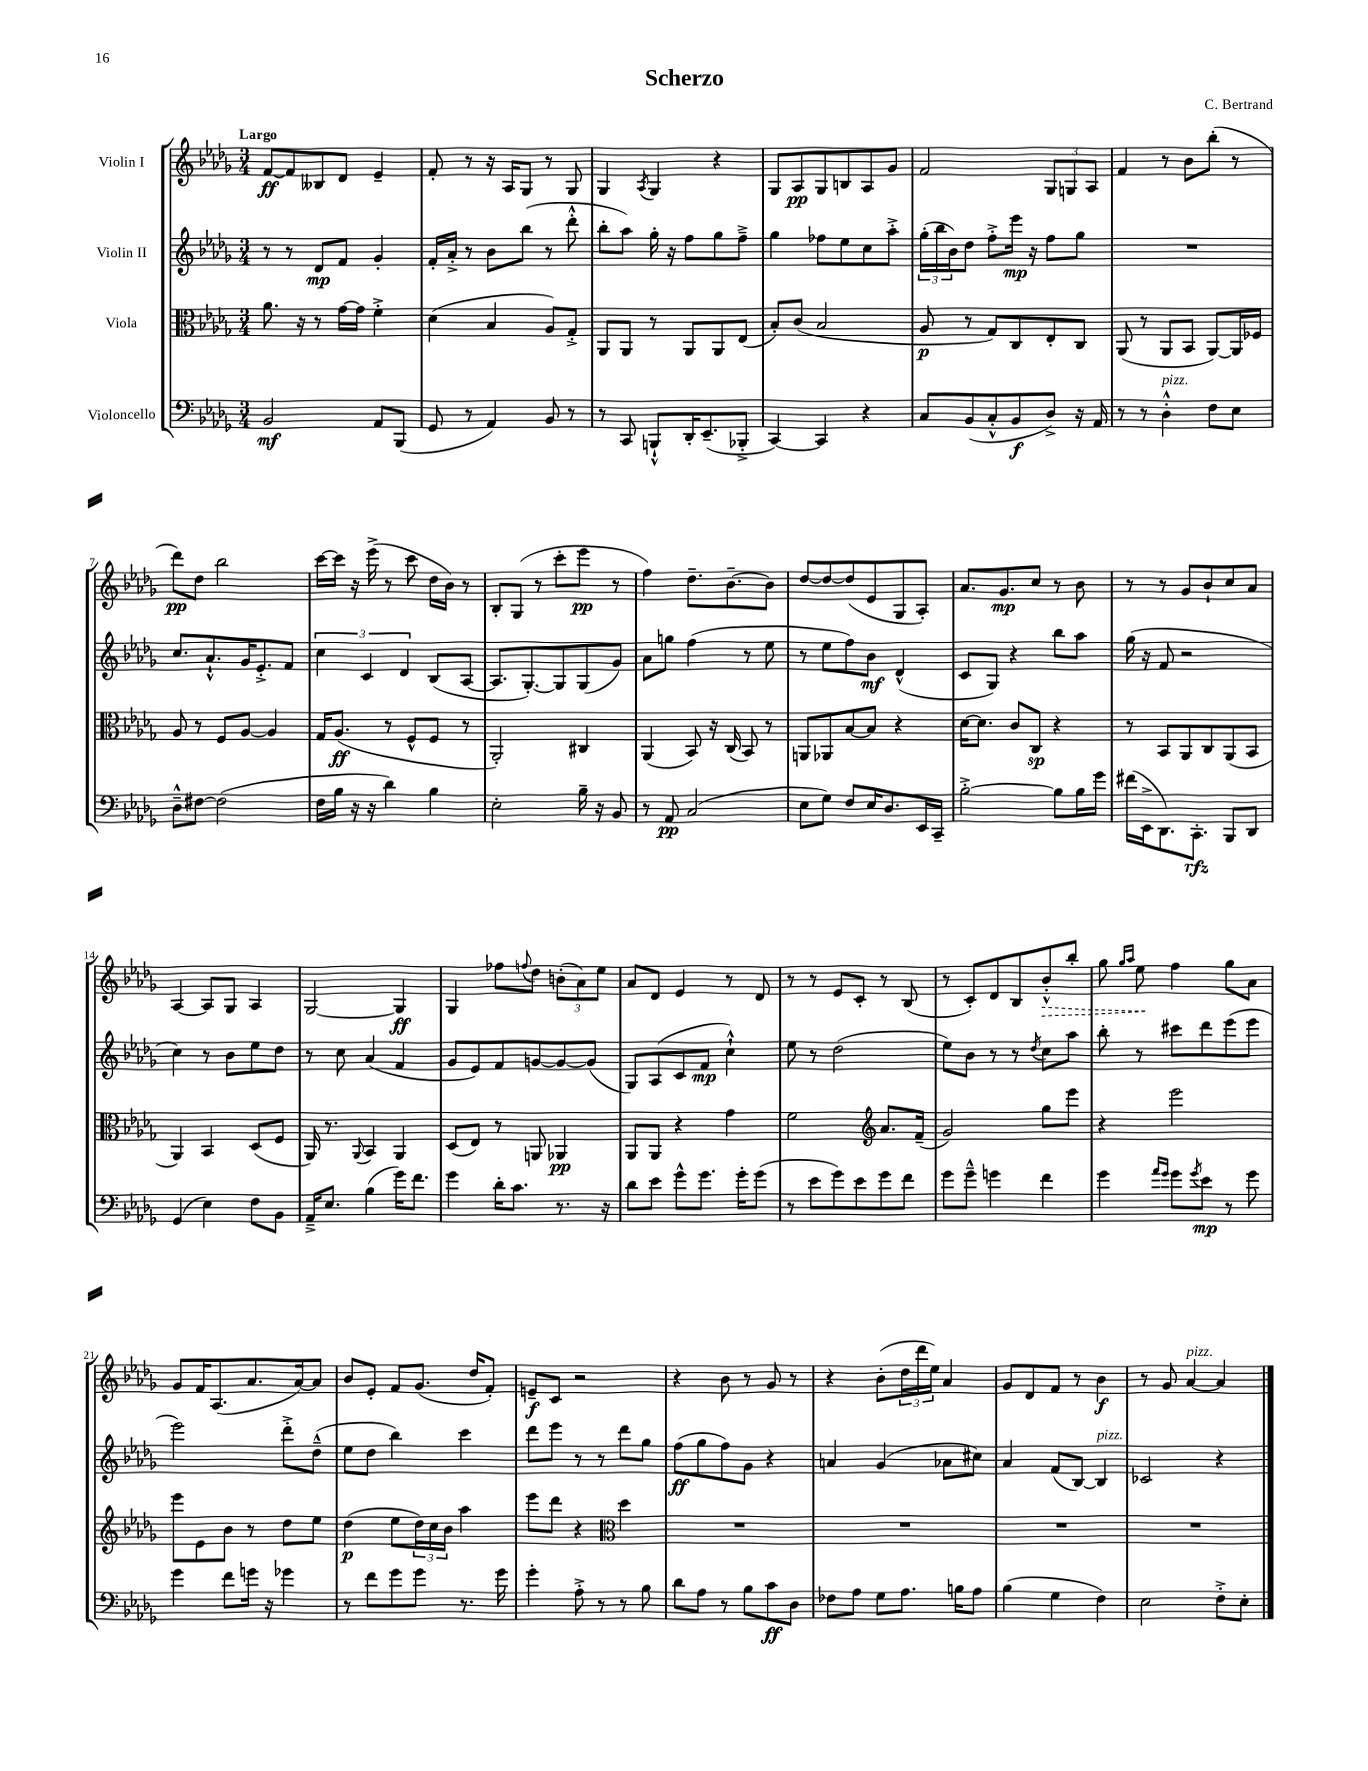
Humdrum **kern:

**kern	**kern	**kern	**kern
*staff4	*staff3	*staff2	*staff1
*clefF4	*clefC3	*clefG2	*clefG2
*k[b-e-a-d-g-]	*k[b-e-a-d-g-]	*k[b-e-a-d-g-]	*k[b-e-a-d-g-]
*M3/4	*M3/4	*M3/4	*M3/4
2BB-/	8.a-\	8r	[8f/L
.	.	8r	8f/]
.	16r	.	.
.	8r	8d-/L	8B--/
.	[16g-\LL	8f/J	8d-/J
.	16g-\]JJ	.	.
8AA-/L	4f'^\	4g-'/	4e-~/
(8BBB-/J	.	.	.
=	=	=	=
8GG-/	(4d-\	16f'/LL	8f'/
.	.	16a-'^/JJ	.
8r	.	8r	8r
4AA-/)	4B-/	8b-\L	16r
.	.	.	16A-/LK
.	.	(8bb-\J	8G-/J
8BB-/	8A-/L)	8r	8r
8r	8G-'^/J	8ddd-'^^\	8G-/
=	=	=	=
8r	8AA-/L	8bb-'\L	4G-/
8CC/	8AA-/J	8aa-\J)	.
.	.	.	8qA-/
8BBB`^^/L	8r	16gg-'\	4G-/
.	.	16r	.
16DD-'/K	8AA-/L	8ff\L	.
(8.EE-~/	.	.	.
.	8AA-/	8gg-\	4r
8BBB-'^/J	(8E-/J	8ff~^\J	.
=	=	=	=
[4CC/)	8B-'/L)	4gg-\	8G-/L
.	(8c/J	.	8A-/
4CC/]	2B-/	8ff-\L	8G-/
.	.	8ee-\	8B/
4r	.	8cc\	8A-/
.	.	8aa-'^\J	8g-/J
=	=	=	=
8C/L	8A-/	(24gg-'\LL	2f/
.	.	24bb-\	.
.	.	24b-\J)	.
(8BB-/	8r	8dd-\J	.
8C'^^/	8G-/L)	8ff'^\L	.
8BB-/	8C/	16eee-\Jk	.
.	.	16r	.
8D-^/J)	8E-'/	8ff\L	12G-/L
.	.	.	12G/
16r	8C/J	8gg-\J	.
.	.	.	12A-/J
16AA-/	.	.	.
=	=	=	=
8r	(8AA-/	2.r	4f/
8r	8r	.	.
4D-'^^\	8AA-/L	.	8r
.	8BB-/J	.	8b-\L
8F\L	[8AA-/L)	.	(8bb-'\J
8E-\J	16AA-/]L	.	8r
.	16F-/JJ	.	.
=	=	=	=
8D-~^^\L	8A-/	8.cc/L	8ddd-\L)
[8F#\J	8r	.	8dd-\J
.	.	8.a-`^^/	.
(2F#\]	8F/L	.	2bb-\
.	[8A-/J	16g-/K	.
.	.	8.e-'^/	.
.	4A-/]	.	.
.	.	8f/J	.
=	=	=	=
16F\LL	16G-/LK	6cc\	[16ccc\LL
16B-\JJ	(8.A-/J	.	16ccc\]JJ
16r	.	.	16r
.	.	6c/	.
16r	.	.	(16eee-^\
4d-\)	8r	.	8r
.	.	6d-/	.
.	8F^^/L	.	8ccc\
4B-\	8F/J	(8B-/L	16dd-\LL
.	.	.	16b-\JJ)
.	8r	[8A-/J	8r
=	=	=	=
2E-'\	2AA-'/)	8.A-/]L	8B-'/L
.	.	.	(8G-/J
.	.	[8.G-'/)	.
.	.	.	8r
.	.	8G-/]	8ccc'\L
16B-~\	4C#/	(8G-/	8eee-\J
16r	.	.	.
8BB-/	.	8g-/J)	8r
=	=	=	=
8r	(4AA-/	8a-\L	4ff\)
8AA-/	.	8gg\J	.
(2C/	8BB-/)	(4ff\	8.dd-~\L
.	16r	.	.
.	(16C/	.	[8.b-~\
.	8BB-/)	8r	.
.	8r	8ee-\	8b-\]J
=	=	=	=
8E-\L	8AA/L	8r	[8dd-/L
8G-\J)	8AA-/	8ee-\L	8dd-/_
8F/L	[8B-/	8ff\)	(8dd-/]
16E-/K	8B-/]J	8b-\J	8e-/
8.D-/	.	.	.
.	4r	(4d-^^/	8G-/
16EE-/L	.	.	8A-'/J)
16CC~/JJ	.	.	.
=	=	=	=
[2B-'^\	[16d-\LK	8c/L	8.a-/L
.	8.d-\]J	.	.
.	.	8G-/J)	.
.	.	.	8.g-/
.	8c/L	4r	.
.	8C/J	.	8cc/J
8B-\]L	4r	8bb-\L	8r
16B-\L	.	8aa-\J	8b-\
16g-\JJ	.	.	.
=	=	=	=
(16f#\LL	8r	(16gg-\	8r
16EE-^\J	.	16r	.
8.DD-\)	8BB-/L	8f/	8r
.	8AA-/	2r	8g-/L
8.CC'\J	.	.	.
.	8C/	.	8b-`/
8BBB-/L	(8AA-/	.	8cc/
8DD-/J	8BB-/J	.	8a-/J
=	=	=	=
(4GG-/	4AA-/)	4cc\)	[4A-/
4E-\)	4BB-/	8r	8A-/]L
.	.	8b-\L	8G-/J
8F\L	(8D-/L	8ee-\	4A-/
8BB-\J	8F/J	8dd-\J	.
=	=	=	=
16AA-~^/LK	16AA-/)	8r	[2G-/
8.E-/J	8.r	.	.
.	.	8cc\	.
.	8qqAA-/	.	.
(4B-\	4BB-/	(4a-/	.
16g-\LK)	4AA-/	4f/	4G-/]
8.f\J	.	.	.
=	=	=	=
4g-\	(8D-/L	8g-/L	4G-/
.	8E-/J)	8e-/)	.
16d-'\LK	8r	8f/	8ff-\L
8.c\J	.	.	.
.	.	.	8qqff/
.	8AA/	[8g/	8dd-\J
8.r	4AA-/	8g/_	(12b'\L
.	.	.	12a-\)
.	.	(8g/]J	.
.	.	.	12ee-\J
16r	.	.	.
=	=	=	=
8d-\L	8AA-/L	8G-/L)	8a-/L
8e-\J	8AA-/J	(8A-/	8d-/J
8g-^^\L	4r	8c/	4e-/
8.g-\J	.	8f/J	.
.	4g-\	4cc`^^\)	8r
16g-'\LK	.	.	.
(8g-\J	.	.	8d-/
=	=	=	=
8r	2f\	8ee-\	8r
8e-\L	.	8r	8r
8g-\)	.	(2dd-\	8e-/L
8e-\	.	.	8c'/J
*	*clefG2	*	*
8g-\	8.a-/L	.	8r
8f\J	.	.	(8B-/
.	(16f~/Jk	.	.
=	=	=	=
8g-\L	2g-/)	8ee-\L)	8r
8g-~^^\J	.	8b-\J	8c'/L)
4g\	.	8r	8d-/
.	.	8r	8B-/
.	.	8qdd-/	.
4f\	8gg-\L	8cc\L	8b-'^^/
.	8eee-\J	8aa-\J	8bb-'/J
=	=	=	=
4g-\	4r	8bb-'\	8gg-\
.	.	.	16qqgg-/LL
.	.	.	16qqaa-/JJ
.	.	8r	8ee-\
16qqa-/LL	.	.	.
16qqg-/JJ	.	.	.
8g-\L	2eee-\	8ccc#\L	4ff\
8qg-/	.	.	.
8e-\J	.	8ddd-\	.
8r	.	(8eee-\	8gg-\L
8g-\	.	8eee-\J	8a-\J
=	=	=	=
4g-\	8eee-\L	2eee-\)	8g-/L
.	8e-\	.	16f/K
.	.	.	(8.A-/
8f\L	8b-\J	.	.
16g\Jk	8r	.	8.a-/
16r	.	.	.
4g-\	8dd-\L	8ddd-'^\L	.
.	.	.	[16a-/k)
.	8ee-\J	(8dd-~^^\J	8a-/]J
=	=	=	=
8r	(4dd-\	8ee-\L	8b-/L
8f\L	.	8dd-\J	8e-'/J
8g-\	8ee-\L	4bb-\)	8f/L
8g-\J	24dd-\L)	.	(8.g-/J
.	24cc\	.	.
.	24b-\JJ	.	.
8.r	4aa-\	4ccc\	.
.	.	.	16dd-/LK
.	.	.	8f'/J)
16g-\	.	.	.
=	=	=	=
4g-'\	8eee-\L	8ddd-\L	8e~/L
.	8ddd-\J	8eee-\J	8c/J
8A-'^\	4r	8r	2r
8r	.	8r	.
*	*clefC3	*	*
8r	4dd-\	8ddd-\L	.
8B-\	.	8gg-\J	.
=	=	=	=
8d-\L	2.r	(8ff\L	4r
8A-\J	.	8gg-\	.
8r	.	8ff\)	8b-\
8B-\L	.	8g-\J	8r
8c\	.	4r	8g-/
8D-\J	.	.	8r
=	=	=	=
8F-\L	2.r	4a/	4r
8A-\J	.	.	.
8G-\L	.	(4g-/	(8b-'\L
8.A-\J	.	.	24dd-\L
.	.	.	24ddd-\
.	.	.	24ee-\JJ)
.	.	8a-\L	4a-/
16B\LK	.	.	.
8A-\J	.	8cc#\J)	.
=	=	=	=
(4B-\	2.r	4a-/	8g-/L
.	.	.	8d-/
4G-\	.	(8f/L	8f/J
.	.	[8B-/J)	8r
4F\)	.	4B-/]	4b-\
=	=	=	=
2E-\	2.r	2c-/	8r
.	.	.	8g-/
.	.	.	[4a-/
8F'^\L	.	4r	4a-/]
8E-'\J	.	.	.
==	==	==	==
*-	*-	*-	*-
